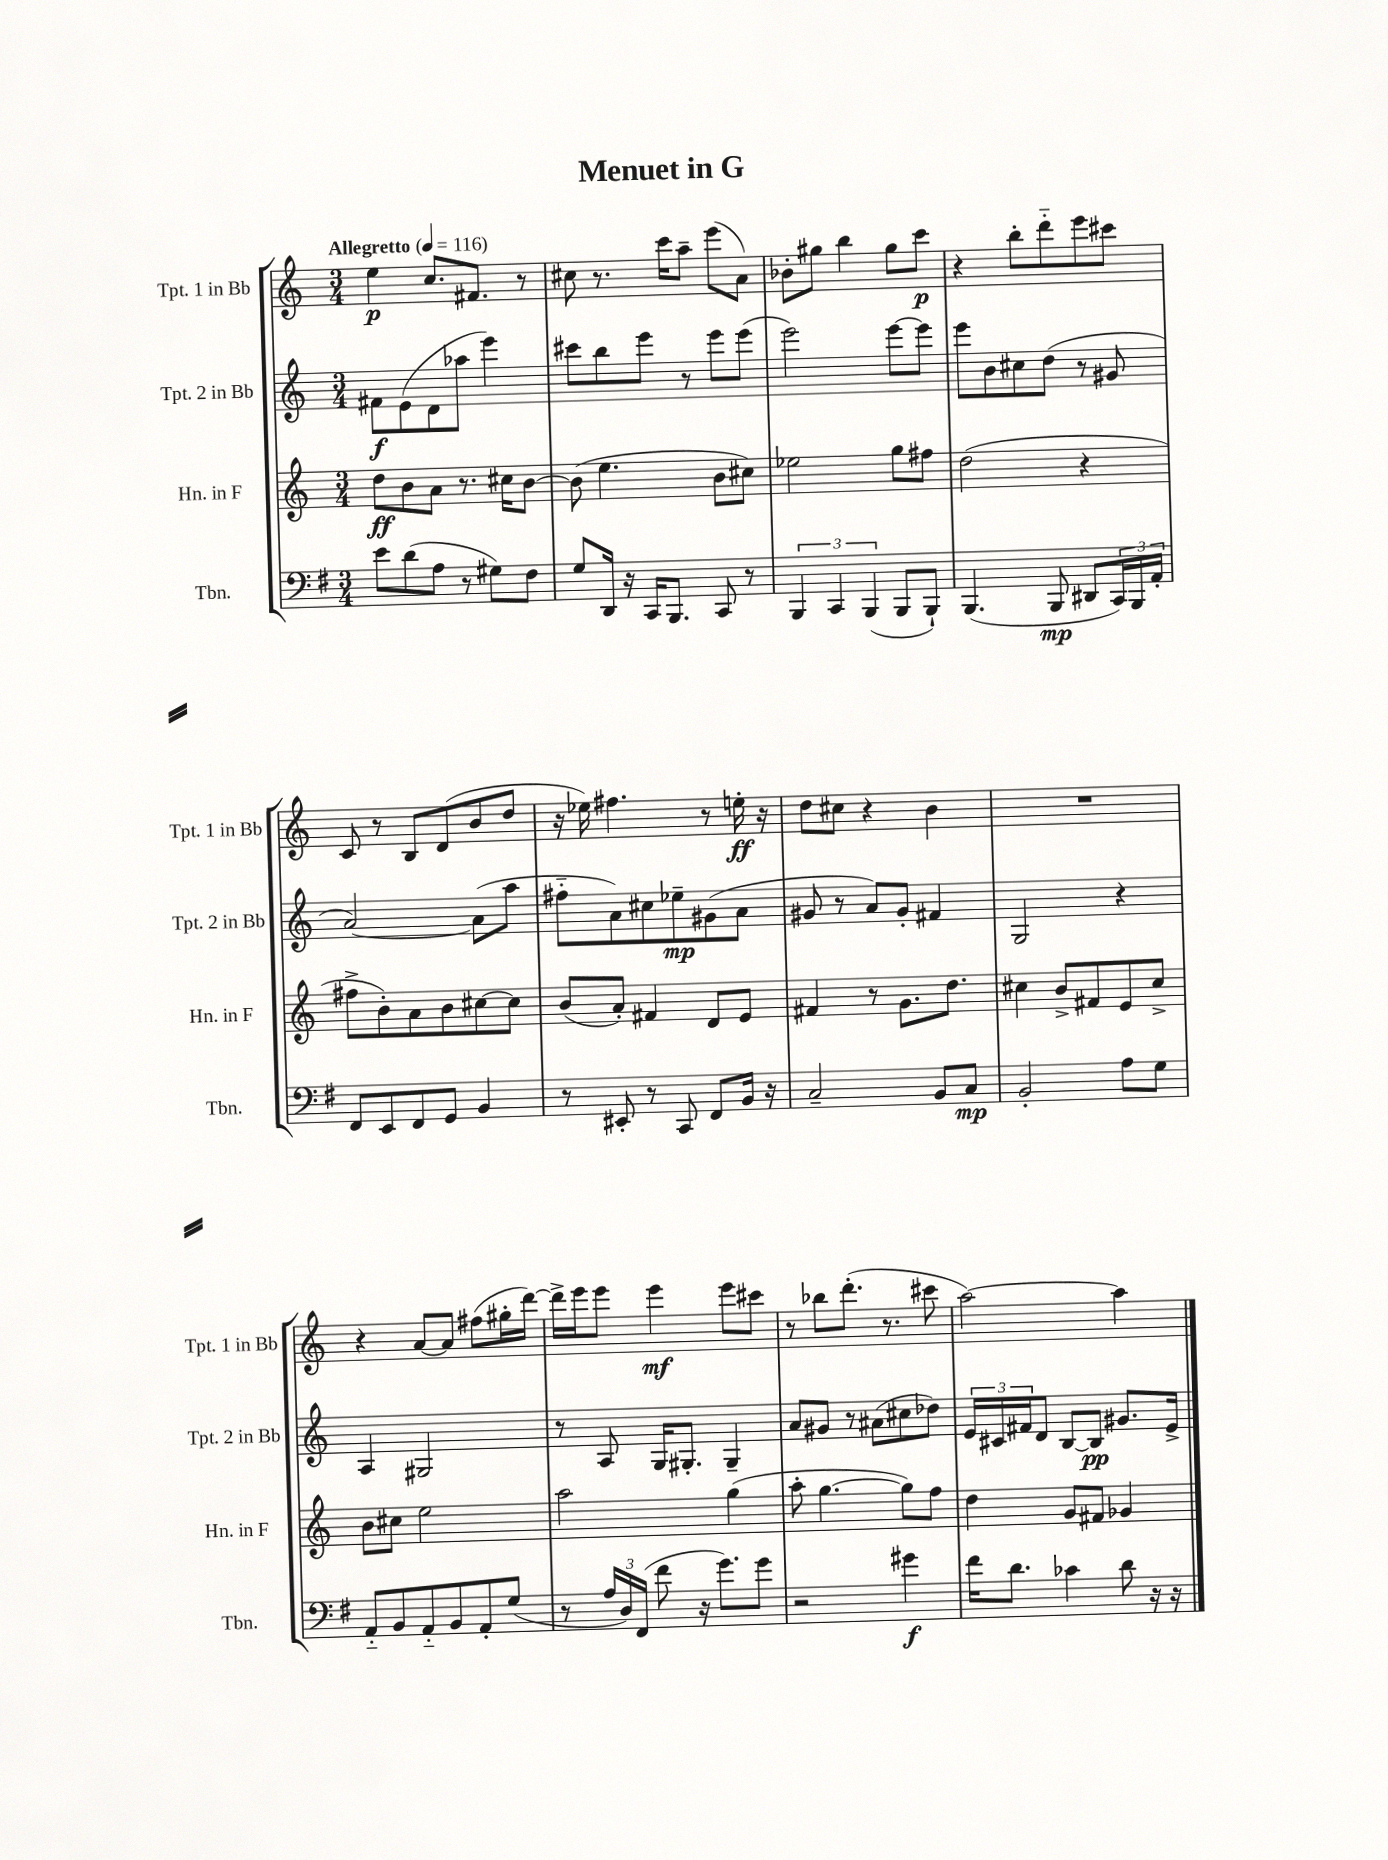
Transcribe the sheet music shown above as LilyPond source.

\header { title = "Menuet in G" }
<<
\new StaffGroup <<
\new Staff = "s0" \with { instrumentName = "Tpt. 1 in Bb" shortInstrumentName = "Tpt. 1 in Bb" } {
    \clef treble \key c \major \numericTimeSignature \time 3/4 \tempo "Allegretto" 4 = 116
    e''4\p c''8. fis'8. r8 |
    cis''8 r8. c'''16 a''8-- e'''8( a'8) |
    bes'8-. gis''8 b''4 gis''8 c'''8\p |
    r4 b''8-. d'''8-_ e'''8 cis'''8 |
    c'8 r8 b8 d'8( b'8 d''8 |
    r16 ees''16) fis''4. r8 e''16-.\ff r16 |
    d''8 cis''8 r4 b'4 |
    R2. |
    r4 a'8~ a'8 fis''8( gis''16-. d'''16~) |
    d'''16-> e'''16 e'''8 e'''4\mf e'''8 cis'''8 |
    r8 bes''8 d'''8.-.( r8. cis'''8 |
    a''2~) a''4 \bar "|." |
}
\new Staff = "s1" \with { instrumentName = "Tpt. 2 in Bb" shortInstrumentName = "Tpt. 2 in Bb" } {
    \clef treble \key c \major \numericTimeSignature \time 3/4
    fis'8\f e'8( d'8 aes''8 e'''4) |
    cis'''8 b''8 e'''8 r8 e'''8 e'''8( |
    e'''2) e'''8~ e'''8 |
    e'''8 b'8 cis''8 d''8( r8 gis'8 |
    a'2~) a'8( a''8 |
    fis''8-_ a'8) cis''8 ees''8--\mp gis'8( a'8 |
    gis'8 r8 a'8) gis'8-. fis'4 |
    g2 r4 |
    a4 gis2 |
    r8 a8 g16 gis8.-. gis4-- |
    a'8 gis'8 r8 ais'8( cis''8 des''8) |
    \tuplet 3/2 { e'16 cis'16 fis'16 } d'8 b8~ b8\pp gis'8. e'16-> \bar "|." |
}
\new Staff = "s2" \with { instrumentName = "Hn. in F" shortInstrumentName = "Hn. in F" } {
    \clef treble \key c \major \numericTimeSignature \time 3/4
    d''8\ff b'8 a'8 r8. cis''16 b'8~ |
    b'8( e''4. b'8 cis''8) |
    ees''2 g''8 fis''8 |
    d''2( r4 |
    fis''8-> b'8-.) a'8 b'8 cis''8~ cis''8 |
    b'8( a'8-.) fis'4 d'8 e'8 |
    fis'4 r8 g'8. d''8. |
    cis''4 b'8-> fis'8 e'8 cis''8-> |
    b'8 cis''8 e''2 |
    a''2 g''4( |
    a''8-. g''4.~ g''8) f''8 |
    d''4 g'8 fis'8 ges'4 \bar "|." |
}
\new Staff = "s3" \with { instrumentName = "Tbn." shortInstrumentName = "Tbn." } {
    \clef bass \key g \major \numericTimeSignature \time 3/4
    e'8 d'8( a8 r8 gis8) fis8 |
    g8 d,16 r16 c,16 b,,8. c,8 r8 |
    \tuplet 3/2 { b,,4 c,4 b,,4( } b,,8 b,,8-!) |
    b,,4.( b,,8\mp dis,8 \tuplet 3/2 { c,16) b,,16 a,16-. } |
    fis,8 e,8 fis,8 g,8 b,4 |
    r8 eis,8-. r8 c,8 fis,8 b,16 r16 |
    c2-- b,8 c8\mp |
    b,2-. a8 g8 |
    a,8-_ b,8 a,8-_ b,8 a,8-. g8( |
    r8 \tuplet 3/2 { a16 d16) fis,16( } fis'8 r16 g'8.) g'8 |
    r2 gis'4\f |
    fis'16 d'8. ces'4 d'8 r16 r16 \bar "|." |
}
>>
>>
\layout { \context { \Score \remove "Bar_number_engraver" } }
